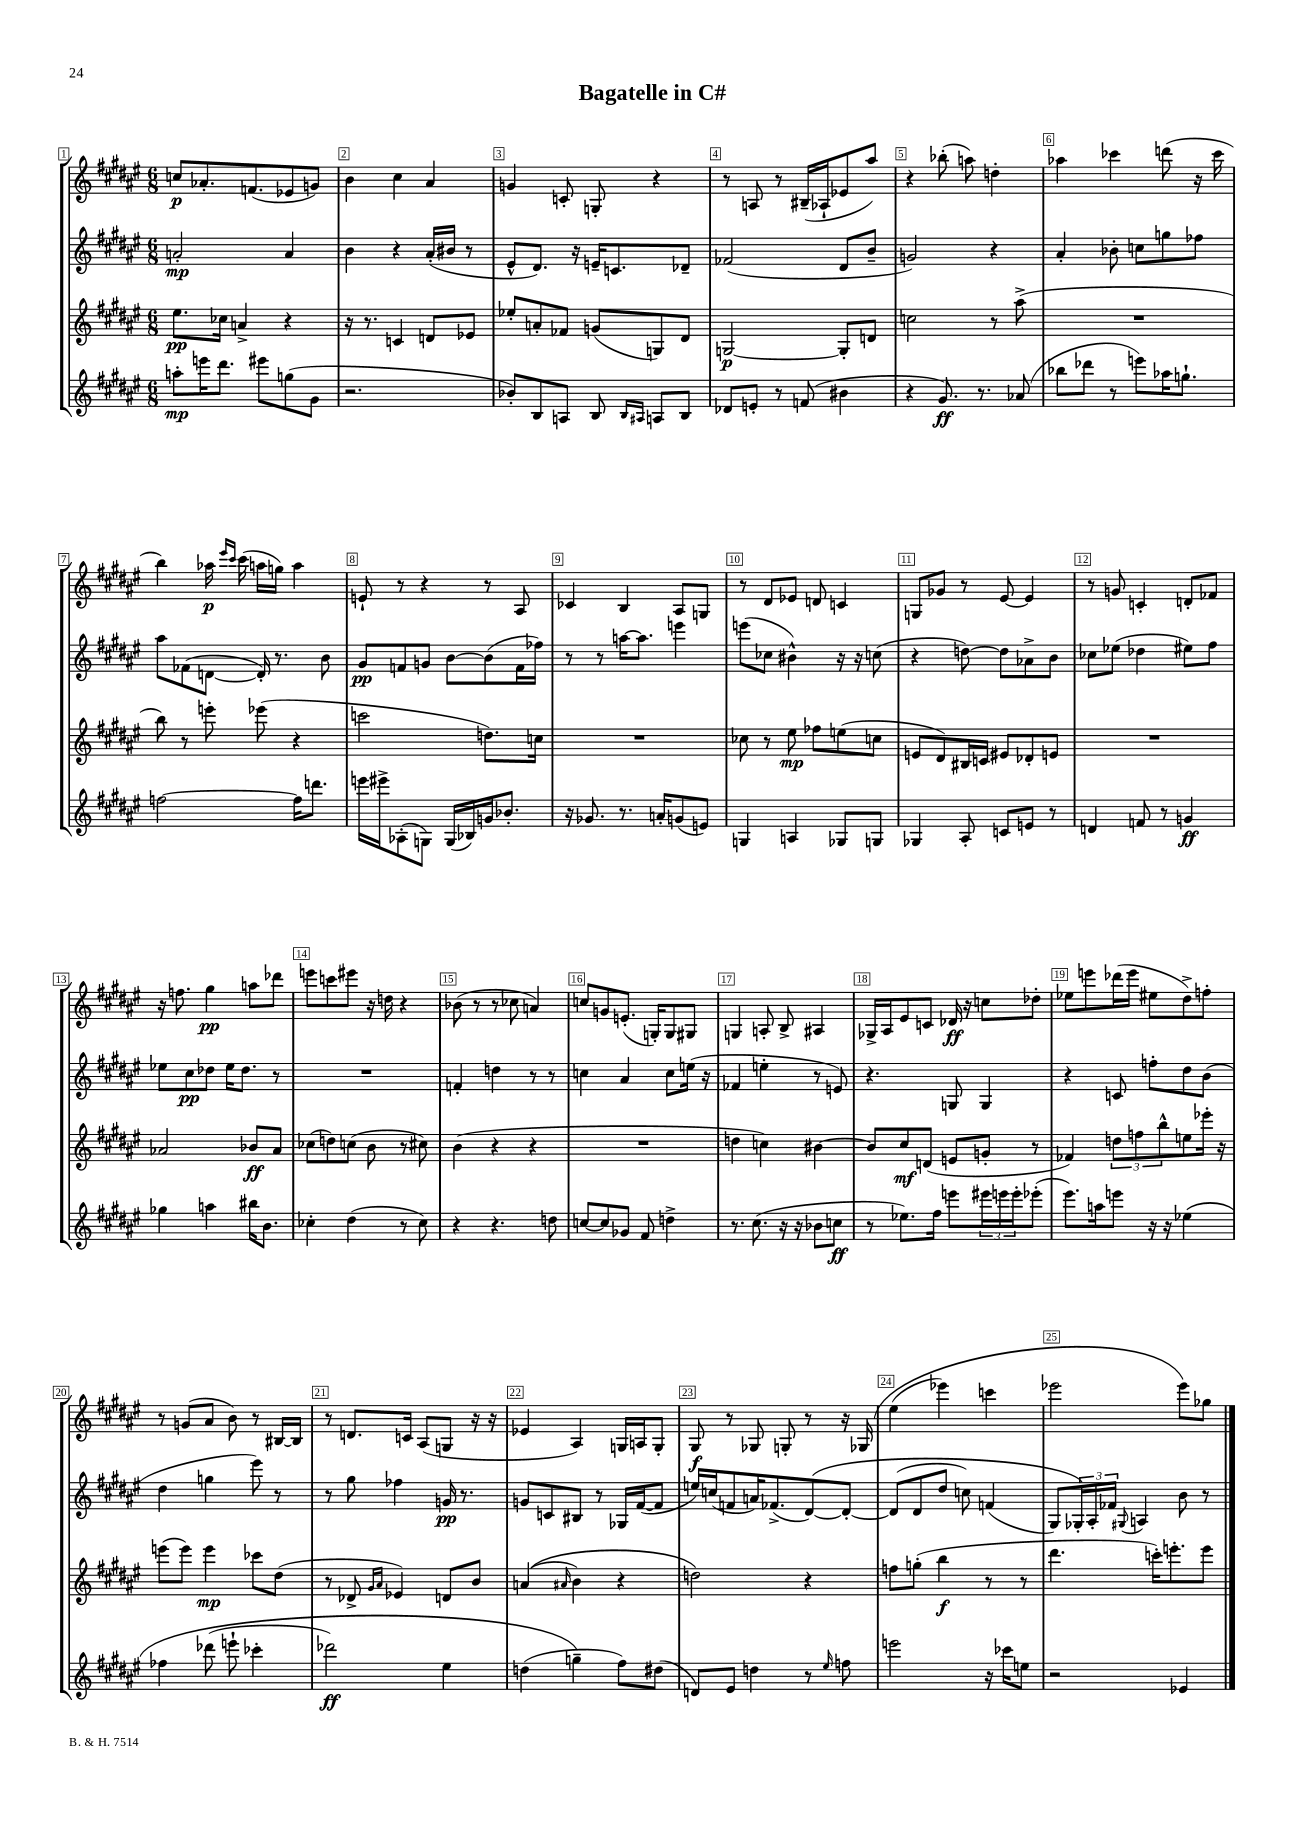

**kern	**dynam	**kern	**dynam	**kern	**dynam	**kern	**dynam
*part4	*part4	*part3	*part3	*part2	*part2	*part1	*part1
*staff4	*staff4	*staff3	*staff3	*staff2	*staff2	*staff1	*staff1
*clefG2	*	*clefG2	*	*clefG2	*	*clefG2	*
*k[f#c#g#d#a#e#]	*	*k[f#c#g#d#a#e#]	*	*k[f#c#g#d#a#e#]	*	*k[f#c#g#d#a#e#]	*
*M6/8	*	*M6/8	*	*M6/8	*	*M6/8	*
=1	=1	=1	=1	=1	=1	=1	=1
8aan'\L	mp	8.ee#\L	pp	2an'/	mp	8ccn/L	p
16eeen\K	.	.	.	.	.	8.a-X'/	.
8.ddd#\J	.	16cc-X\Jk	.	.	.	.	.
.	.	4an^/	.	.	.	.	.
.	.	.	.	.	.	(8.fn/	.
8eee#X\L	.	.	.	.	.	.	.
(8ggn\	.	4r	.	4a/	.	8e-X/	.
8g#\J	.	.	.	.	.	8gn/J)	.
=2	=2	=2	=2	=2	=2	=2	=2
2.r	.	16r	.	4b\	.	4b\	.
.	.	8.r	.	.	.	.	.
.	.	4cn/	.	4r	.	4cc#\	.
.	.	8dn/L	.	(16a#'/LL	.	4a#/	.
.	.	.	.	16b#X/JJ	.	.	.
.	.	8e-X/J	.	8r	.	.	.
=3	=3	=3	=3	=3	=3	=3	=3
8b-X'/L)	.	8ee-X'/L	.	8e#^^/L	.	4gn/	.
8B/	.	8an'/	.	8.d#/J)	.	.	.
8An/J	.	8f-X/J	.	.	.	8cn'/	.
.	.	.	.	16r	.	.	.
8B/	.	(8gn/L	.	16en~/KL	.	8Gn'/	.
.	.	.	.	8.cn/	.	.	.
16qqB/LL	.	.	.	.	.	.	.
16qqA#X/JJ	.	.	.	.	.	.	.
8An/L	.	8Gn/)	.	.	.	4r	.
8B/J	.	8d#/J	.	8d-X~/J	.	.	.
=4	=4	=4	=4	=4	=4	=4	=4
8d-X/L	.	[2Gn/	p	(2f-X/	.	8r	.
8en'/J	.	.	.	.	.	8An/	.
8r	.	.	.	.	.	8r	.
(8fn/	.	.	.	.	.	(16B#X~/LL	.
.	.	.	.	.	.	16A-X`/J	.
4b#X\	.	8G'/L]	.	8d#/L	.	8e-X/	.
.	.	8dn/J	.	8b~/J	.	8aa#/J)	.
=5	=5	=5	=5	=5	=5	=5	=5
4r	.	2ccn\	.	2gn/)	.	4r	.
8.g#/)	ff	.	.	.	.	(8bb-X'\	.
.	.	.	.	.	.	8aan\)	.
8.r	.	.	.	.	.	.	.
.	.	8r	.	4r	.	4ddn'\	.
(8a-X/	.	(8aa#^\	.	.	.	.	.
=6	=6	=6	=6	=6	=6	=6	=6
8bb-X\L	.	2.r	.	4a#'/	.	4aa-X\	.
8ddd-X\J	.	.	.	.	.	.	.
8r	.	.	.	8b-X'\	.	4ccc-X\	.
8eeen\L)	.	.	.	8ccn\L	.	.	.
16aa-X\K	.	.	.	8ggn\	.	(8dddn\	.
8.ggn`\J	.	.	.	.	.	.	.
.	.	.	.	8ff-X\J	.	16r	.
.	.	.	.	.	.	16ccc-\	.
!!LO:LB:g=z
=7	=7	=7	=7	=7	=7	=7	=7
[2ffn\	.	8bb\)	.	8aa#\L	.	4bb\)	.
.	.	8r	.	(8f-X\	.	.	.
.	.	8eeen'\	.	[8dn\J	.	16aa-X\	p
.	.	.	.	.	.	16qqeee#/LL	.
.	.	.	.	.	.	16qqccc#/JJ	.
.	.	.	.	.	.	(16ccc#\	.
.	.	(8eee-X\	.	16d'/])	.	16aan\LL	.
.	.	.	.	8.r	.	16ggn\JJ)	.
16ff\KL]	.	4r	.	.	.	4aa\	.
8.dddn\J	.	.	.	.	.	.	.
.	.	.	.	8b\	.	.	.
=8	=8	=8	=8	=8	=8	=8	=8
16eeen\LL	.	2cccn\	.	8g#/L	pp	8en`/	.
16eee#X^\J	.	.	.	.	.	.	.
(8A-X'\	.	.	.	8fn/	.	8r	.
8Gn\J)	.	.	.	8gn/J	.	4r	.
(16G/LL	.	.	.	[8b\L	.	.	.
16B-X/)	.	.	.	.	.	.	.
16gn/J	.	8.ddn\L)	.	(8b\]	.	8r	.
8.b-X'/J	.	.	.	.	.	.	.
.	.	.	.	16f\L	.	8A#/	.
.	.	16ccn\Jk	.	16ff-X\JJ)	.	.	.
=9	=9	=9	=9	=9	=9	=9	=9
16r	.	2.r	.	8r	.	4c-X/	.
8.g-X/	.	.	.	.	.	.	.
.	.	.	.	8r	.	.	.
8.r	.	.	.	[16aan\KL	.	4B/	.
.	.	.	.	8.aa\J]	.	.	.
16an'/KL	.	.	.	.	.	.	.
(8gn/	.	.	.	4eeen\	.	8A#/L	.
8en/J)	.	.	.	.	.	8Gn/J	.
=10	=10	=10	=10	=10	=10	=10	=10
4Gn/	.	8cc-X\	.	(8eeen\L	.	8r	.
.	.	8r	.	8cc-X\J	.	8d#/L	.
4An/	.	8ee#\	mp	4b#X^^\)	.	8e-X/J	.
.	.	8ff-X\L	.	.	.	8dn/	.
8G-X/L	.	(8een\	.	16r	.	4cn/	.
.	.	.	.	16r	.	.	.
8Gn/J	.	8ccn\J	.	(8ccn\	.	.	.
=11	=11	=11	=11	=11	=11	=11	=11
4G-X/	.	8en/L	.	4r	.	8Gn/L	.
.	.	8d#/)	.	.	.	8g-X/J	.
8A#'/	.	16B#X/L	.	[8ddn\)	.	8r	.
.	.	16cn/JJ	.	.	.	.	.
8cn/L	.	8e#X/L	.	8dd\L]	.	[8e#/	.
8en/J	.	8d-X'/	.	8a-X^\	.	4e#/]	.
8r	.	8en/J	.	8b\J	.	.	.
=12	=12	=12	=12	=12	=12	=12	=12
4dn/	.	2.r	.	8cc-X\L	.	8r	.
.	.	.	.	(8ee-X\J	.	8gn/	.
8fn/	.	.	.	4dd-X\	.	4cn'/	.
8r	.	.	.	.	.	.	.
4gn/	ff	.	.	8ee#X\L)	.	8dn'/L	.
.	.	.	.	8ff#\J	.	8f-X/J	.
!!LO:LB:g=z
=13	=13	=13	=13	=13	=13	=13	=13
4gg-X\	.	2a-X/	.	8ee-X\L	.	16r	.
.	.	.	.	.	.	8.ffn\	.
.	.	.	.	8cc#\	pp	.	.
4aan\	.	.	.	8dd-X\J	.	4gg#\	pp
.	.	.	.	16ee-\KL	.	.	.
.	.	.	.	8.dd-\J	.	.	.
16bb#X\KL	.	8b-X/L	ff	.	.	8aan\L	.
8.b\J	.	.	.	.	.	.	.
.	.	8a-/J	.	8r	.	8ddd-X\J	.
=14	=14	=14	=14	=14	=14	=14	=14
4cc-X'\	.	(8cc-X\L	.	2.r	.	8eeen\L	.
.	.	8ddn\)	.	.	.	8cccn\	.
(4dd#\	.	(8ccn\J	.	.	.	8eee#X\J	.
.	.	8b\	.	.	.	16r	.
.	.	.	.	.	.	16ddn\	.
8r	.	8r	.	.	.	4r	.
8cc-\)	.	8cc#X\)	.	.	.	.	.
=15	=15	=15	=15	=15	=15	=15	=15
4r	.	(4b\	.	4fn'/	.	(8b-X\	.
.	.	.	.	.	.	8r	.
4.r	.	4r	.	4ddn\	.	8r	.
.	.	.	.	.	.	8cc-X\	.
.	.	4r	.	8r	.	4an/)	.
8ddn\	.	.	.	8r	.	.	.
=16	=16	=16	=16	=16	=16	=16	=16
[8ccn/L	.	2.r	.	4ccn\	.	8ccn/L	.
8cc/]	.	.	.	.	.	8gn/	.
8g-X/J	.	.	.	4a#/	.	(8.en'/J	.
8f#/	.	.	.	.	.	.	.
.	.	.	.	.	.	16Gn'/KL)	.
4ddn^\	.	.	.	8cc\L	.	8G/	.
.	.	.	.	(16een\Jk	.	8G#X/J	.
.	.	.	.	16r	.	.	.
=17	=17	=17	=17	=17	=17	=17	=17
8.r	.	4ddn\	.	4f-X/	.	4Gn/	.
(8.cc#\	.	.	.	.	.	.	.
.	.	4ccn\)	.	4een'\	.	8An'/	.
16r	.	.	.	.	.	8B^/	.
16r	.	.	.	.	.	.	.
8b-X\L	.	[4b#X\	.	8r	.	4A#X/	.
8ccn\J	ff	.	.	8en/)	.	.	.
=18	=18	=18	=18	=18	=18	=18	=18
8r	.	8b#/L]	.	4.r	.	16G-X^/LL	.
.	.	.	.	.	.	16A#/J	.
8.ee-X\L)	.	8cc#/	mf	.	.	8e#/	.
.	.	(8dn/J	.	.	.	8cn/J	.
16ff#\Jk	.	.	.	.	.	.	.
8eeen\L	.	8en/L	.	8Gn/	.	16d-X/	ff
.	.	.	.	.	.	16r	.
24eee#X\L	.	8gn'/J	.	4G/	.	8ccn\L	.
24eeen\	.	.	.	.	.	.	.
24eee'\J	.	.	.	.	.	.	.
(8eee-X'\J	.	8r	.	.	.	8dd-X'\J	.
=19	=19	=19	=19	=19	=19	=19	=19
8.eee#\L)	.	4f-X/)	.	4r	.	8ee-X\L	.
.	.	.	.	.	.	8eeen\	.
16aan\k	.	.	.	.	.	.	.
8eeen\J	.	12ddn\L	.	8cn/	.	(16ddd-X\L	.
.	.	.	.	.	.	16eee\JJ	.
.	.	12ffn\	.	.	.	.	.
16r	.	.	.	8ffn'\L	.	8ee#X\L	.
.	.	12bb^^\	.	.	.	.	.
16r	.	.	.	.	.	.	.
(4ee-X\	.	8een\	.	8dd#\	.	8dd#^\)	.
.	.	16eee-X'\Jk	.	(8b\J	.	8ffn'\J	.
.	.	16r	.	.	.	.	.
!!LO:LB:g=z
=20	=20	=20	=20	=20	=20	=20	=20
4ff-X\	.	(8eeen\L	.	4dd#\	.	8r	.
.	.	8eee\J)	.	.	.	(8gn/L	.
(8ddd-X\	.	4eee\	mp	4ggn\	.	8a#/J	.
8eeen`\	.	.	.	.	.	8b\)	.
4ccc-X'\	.	8ccc-X\L	.	8eee#\)	.	8r	.
.	.	(8dd#\J	.	8r	.	[16B#X/LL	.
.	.	.	.	.	.	16B#/JJ]	.
=21	=21	=21	=21	=21	=21	=21	=21
2ddd-X\)	ff	8r	.	8r	.	8r	.
.	.	8d-X^/	.	8gg#\	.	8.dn/L	.
.	.	16qqg#/LL	.	.	.	.	.
.	.	16qqa#/JJ	.	.	.	.	.
.	.	4e-X/)	.	4ff-X\	.	.	.
.	.	.	.	.	.	16cn/Jk	.
.	.	.	.	.	.	(8A#/L	.
4ee#\	.	8dn/L	.	16gn/	pp	8Gn/J	.
.	.	.	.	8.r	.	.	.
.	.	8b/J	.	.	.	16r	.
.	.	.	.	.	.	16r	.
=22	=22	=22	=22	=22	=22	=22	=22
(4ddn\	.	((4an/	.	8gn/L	.	4e-X/	.
.	.	.	.	8cn/	.	.	.
.	.	16qqa#X/	.	.	.	.	.
4ggn~\)	.	4b\)	.	8B#X/J	.	4A#/)	.
.	.	.	.	8r	.	.	.
8ff#\L)	.	4r	.	16G-X/LL	.	16Gn/LL	.
.	.	.	.	([16f#/J	.	16An/J	.
(8dd#X\J	.	.	.	8f#/J]	.	8G'/J	.
=23	=23	=23	=23	=23	=23	=23	=23
8dn/L)	.	2ddn\)	.	16een/LL)	.	8G#/	f
.	.	.	.	(16ccn/J	.	.	.
8e#/J	.	.	.	8fn/	.	8r	.
4ddn\	.	.	.	16an/K)	.	8G-X/	.
.	.	.	.	(8.f-X^/	.	.	.
.	.	.	.	.	.	8Gn'/	.
8r	.	4r	.	([8d#/)	.	8r	.
16qqee#/	.	.	.	.	.	.	.
8ffn\	.	.	.	8d#'/J_	.	16r	.
.	.	.	.	.	.	(16G-X/	.
=24	=24	=24	=24	=24	=24	=24	=24
2eeen\	.	8ffn\L	.	(8d#/L]	.	(4ee#\	.
.	.	(8ggn'\J	.	8d#/	.	.	.
.	.	4bb\	f	8dd#/J	.	4eee-X\)	.
.	.	.	.	8ccn\)	.	.	.
16r	.	8r	.	(4fn/	.	4cccn\	.
16ccc-X\KL	.	.	.	.	.	.	.
8een\J	.	8r	.	.	.	.	.
=25	=25	=25	=25	=25	=25	=25	=25
2r	.	4.ddd#\	.	8G#/L)	.	2eee-X\	.
.	.	.	.	24G-X'/L)	.	.	.
.	.	.	.	24A#'/	.	.	.
.	.	.	.	24f-X/JJ	.	.	.
.	.	.	.	8qqG#X/	.	.	.
.	.	.	.	4An/	.	.	.
.	.	16cccn'\KL)	.	.	.	.	.
.	.	8.eeen'\	.	.	.	.	.
4e-X/	.	.	.	8b\	.	8eee-\L)	.
.	.	8eee\J	.	8r	.	8gg-X\J	.
==	==	==	==	==	==	==	==
*-	*-	*-	*-	*-	*-	*-	*-
